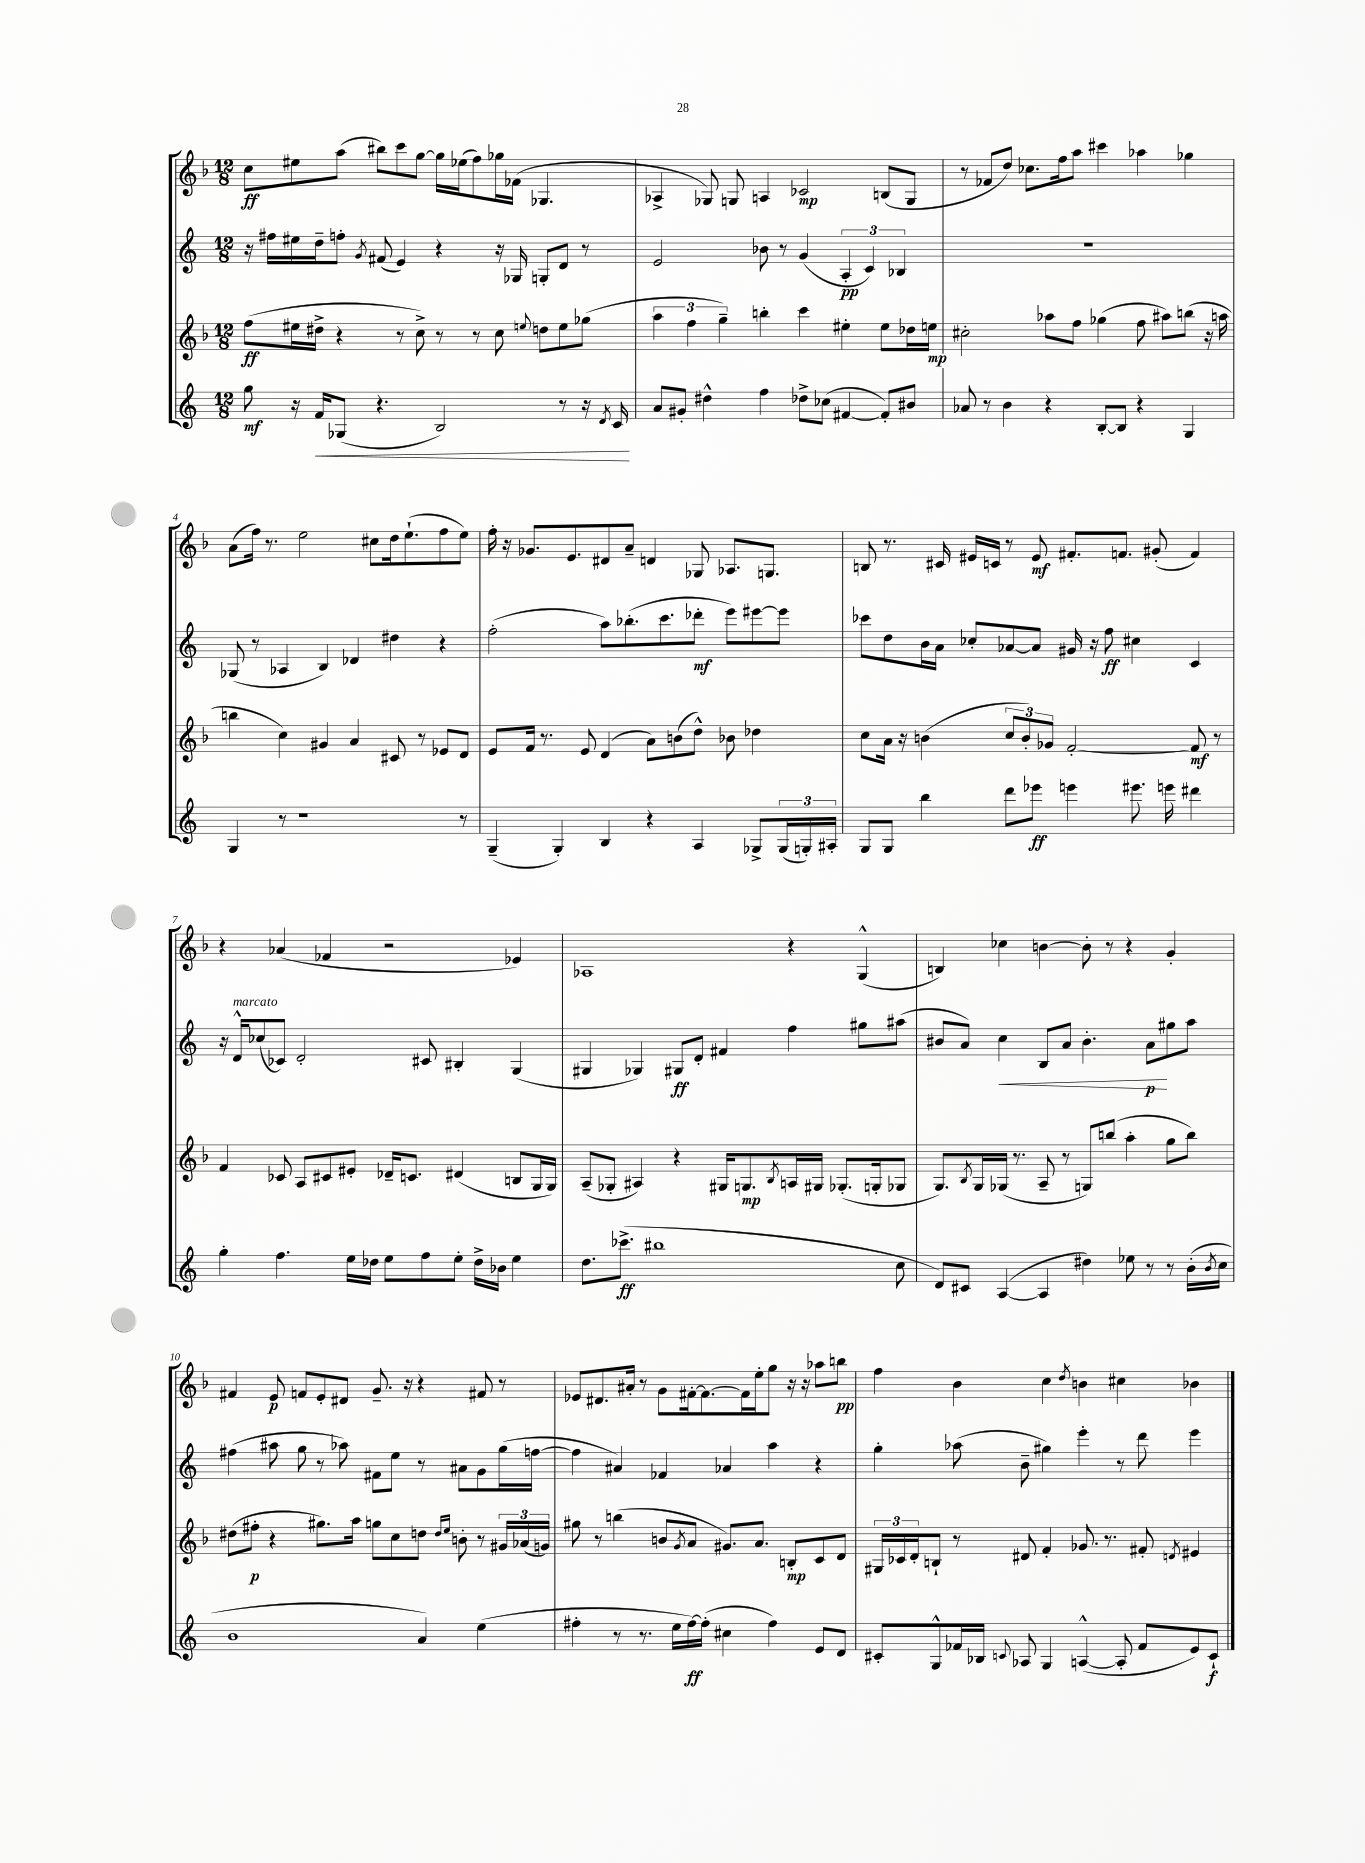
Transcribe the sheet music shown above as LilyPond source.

<<
\new StaffGroup <<
\new Staff = "s0" {
    \clef treble \key f \major \numericTimeSignature \time 12/8
    c''8\ff eis''8 a''8( bis''8) c'''8 g''8~ g''16 ees''16( f''8) ges''16 fes'16( ges4. |
    aes4-> ges8) g8 a4 ces'2\mp b8( g8 |
    r8 fes'8 d''8) ces''8. f''16 a''8 cis'''4 aes''4 ges''4 |
    a'8( f''16) r8. e''2 cis''8 d''16 e''8.-!( f''8 e''8) |
    f''16-. r16 ges'8. e'8. dis'8 a'8-- d'4 ges8 aes8. g8. |
    b8 r8. cis'16 eis'16 c'16 r8 eis'8\mf fis'8.-. f'8. gis'8-.( f'4) |
    r4 aes'4( fes'4 r2 ees'4) |
    aes1 r4 g4-^( |
    b4) ces''4 b'4~ b'8-. r8 r4 g'4-. |
    fis'4 e'8\p f'8 e'8-. dis'8 g'8.-- r16 r4 fis'8 r8 |
    ees'8 dis'8. ais'16-. r8 g'8 fis'16~-. fis'8.~ fis'16 e''16-. g''8 r16 r16 aes''8 b''8\pp |
    f''4 bes'4 c''4 \acciaccatura { d''8 } b'4 cis''4 bes'4 \bar "|." |
}
\new Staff = "s1" {
    \clef treble \key c \major \numericTimeSignature \time 12/8
    r16 fis''16 eis''16 d''16-- f''8-. \acciaccatura { g'8 } fis'8( e'4) r4 r16 ges16 g8-. d'8 r8 |
    e'2 bes'8 r8 g'4( \tuplet 3/2 { a4-.\pp c'4) bes4 } |
    R1. |
    ges8( r8 aes4 b4) des'4 dis''4 r4 |
    f''2-.( a''8) bes''8.-.( c'''8. des'''8-.\mf e'''8) eis'''8~ eis'''8 |
    ces'''8 d''8 b'16 a'16 ces''8-. aes'8~ aes'8 gis'16 r16 f''8\ff cis''4 c'4 |
    r16 d'16-^^\markup { \italic "marcato" } ces''8( ces'8) d'2-. cis'8 bis4-. g4( |
    gis4 ges4) gis8\ff d'8-. fis'4 f''4 gis''8 ais''8( |
    bis'8 a'8) c''4\< b8 a'8 bis'4.-. a'8\p\! gis''8 a''8 |
    fis''4( ais''8 g''8 r8 aes''8) fis'8 e''8 r8 ais'8 g'8 g''16( f''16~ |
    f''4 ais'4) fes'4 aes'4 a''4 r4 |
    g''4-. aes''8( b'8-- gis''4) e'''4-. r8 d'''8 e'''4 \bar "|." |
}
\new Staff = "s2" {
    \clef treble \key f \major \numericTimeSignature \time 12/8
    f''8\ff( eis''16 dis''16-> r4 r8 c''8->) r8 r8 c''8 \appoggiatura { e''8 } d''8 e''8 ges''8( |
    \tuplet 3/2 { a''4 f''4 g''4--) } b''4-. c'''4 eis''4-. eis''8 des''16 e''16\mp |
    cis''2-. aes''8 f''8 ges''4( f''8 ais''8) b''8( r16 a''16 |
    b''4 c''4) gis'4 a'4 cis'8 r8 ees'8 d'8 |
    e'8 f'16 r8. e'8 d'4( a'8) b'8( d''8-^) bes'8 des''4 |
    c''8 a'16 r16 b'4( \tuplet 3/2 { c''8 b'8-.) ges'8 } f'2~-. f'8\mf r8 |
    f'4 ces'8 a8 cis'8 eis'8-. des'16-- c'8. dis'4( b8 g16 g16) |
    a8--( ges8-. ais4) r4 gis16 g8.\mp \acciaccatura { bes8 } a16 gis16 ges8.-.( g16-. ges8 |
    g8.) \acciaccatura { bes8 } g16 ges16( r8. a8-- r8 g8) b''8( a''4-. g''8 b''8) |
    dis''8( fis''8-.\p r4 gis''8.) a''16 g''8 c''8 d''8 \grace { d''16 e''16 } b'8-. r8 \tuplet 3/2 { gis'16 aes'16( g'16) } |
    gis''8 r8 b''4( b'8 \acciaccatura { g'8 } a'8 gis'8.) a'8. b8-.\mp c'8 d'8 |
    \tuplet 3/2 { gis16 ces'16 d'16-. } b8-! r8 dis'8 f'4-. ges'8. r8. fis'8-. \acciaccatura { d'8 } eis'4 \bar "|." |
}
\new Staff = "s3" {
    \clef treble \key c \major \numericTimeSignature \time 12/8
    g''8\mf r16 f'16\< ges8( r4. b2) r8 r16 \acciaccatura { d'8 } c'16\! |
    a'8 gis'8-. dis''4-^ f''4 des''8-> ces''8( fis'4~ fis'8-.) bis'8 |
    aes'8 r8 b'4 r4 b8~-. b8 r4 g4 |
    g4 r8 r1 r8 |
    g4--( g4-.) b4 r4 a4 ges8-> \tuplet 3/2 { ges16( g16-.) ais16-. } |
    g8 g8 b''4 d'''8 ees'''8\ff e'''4 eis'''8. e'''16 dis'''4 |
    g''4-. f''4. e''16 des''16 e''8 f''8 e''8-. des''16-> bes'16 e''4 |
    d''8. ces'''8.->\ff( bis''1 c''8 |
    d'8) cis'8 a4~( a4 dis''4) ees''8 r8 r8 b'16-.( \acciaccatura { b'8 } c''16 |
    b'1 a'4) e''4( |
    fis''4-. r8 r8. e''16 fis''16~\ff) fis''16-.( cis''4 fis''4) e'8 d'8 |
    cis'8-. g8-^ fes'16 bes16 \appoggiatura { c'8 } aes8 g4 a4~-^( a8-. fes'8 e'8) c'8-!\f \bar "|." |
}
>>
>>
